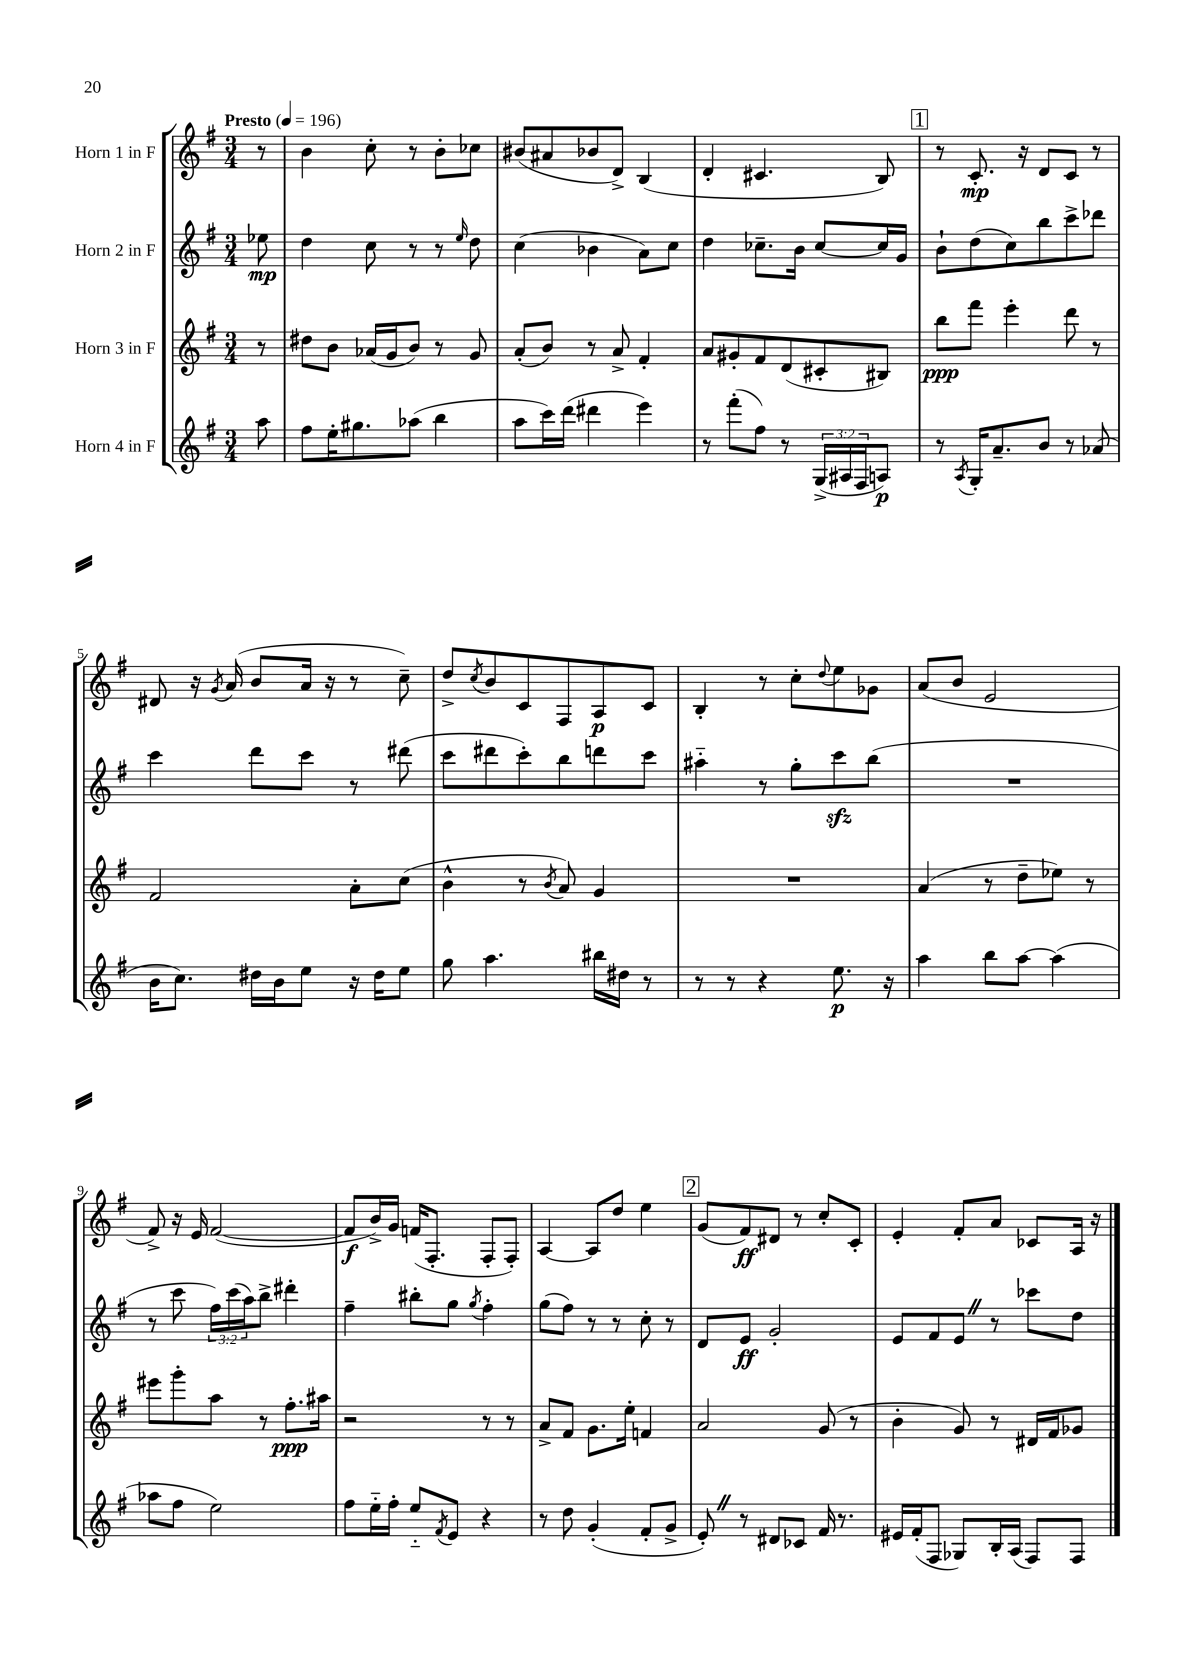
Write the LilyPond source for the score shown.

<<
\new StaffGroup <<
\new Staff = "s0" \with { instrumentName = "Horn 1 in F" } {
    \clef treble \key g \major \numericTimeSignature \time 3/4 \partial 8 \tempo "Presto" 4 = 196
    r8 |
    b'4 c''8-. r8 b'8-. ces''8 |
    bis'8( ais'8 bes'8 d'8->) b4( |
    d'4-. cis'4. b8) |
    \mark \markup { \box "1" } r8 c'8.-.\mp r16 d'8 c'8 r8 |
    dis'8 r16 \acciaccatura { g'8 } a'16( b'8 a'16 r16 r8 c''8--) |
    d''8-> \acciaccatura { c''8 } b'8 c'8 fis8 a8\p c'8 |
    b4-. r8 c''8-. \appoggiatura { d''8 } e''8 ges'8 |
    a'8( b'8 e'2 |
    fis'8->) r16 e'16 fis'2~( |
    fis'8\f b'16->) g'16 f'16( fis8.-. fis8-. fis8-.) |
    a4~ a8 d''8 e''4 |
    \mark \markup { \box "2" } g'8( fis'8\ff) dis'8 r8 c''8-. c'8-. |
    e'4-. fis'8-. a'8 ces'8 a16 r16 \bar "|." |
}
\new Staff = "s1" \with { instrumentName = "Horn 2 in F" } {
    \clef treble \key g \major \numericTimeSignature \time 3/4 \override Staff.TupletNumber.text = #tuplet-number::calc-fraction-text \partial 8
    ees''8\mp |
    d''4 c''8 r8 r8 \grace { e''16 } d''8 |
    c''4( bes'4 a'8) c''8 |
    d''4 ces''8.-- b'16 ces''8~ ces''16 g'16 |
    \mark \markup { \box "1" } b'8-! d''8( c''8) b''8 c'''8-> des'''8 |
    c'''4 d'''8 c'''8 r8 dis'''8( |
    c'''8 dis'''8 c'''8-.) b''8 d'''8 c'''8 |
    ais''4-_ r8 g''8-. c'''8\sfz b''8( |
    R2. |
    r8 c'''8 \tuplet 3/2 { fis''16) c'''16( a''16) } b''8-> dis'''4-. |
    fis''4-- bis''8-. g''8 \acciaccatura { g''8 } fis''4-. |
    g''8( fis''8) r8 r8 c''8-. r8 |
    \mark \markup { \box "2" } d'8 e'8\ff g'2-. |
    e'8 fis'8 e'8 \once \override BreathingSign.text = \markup { \musicglyph "scripts.caesura.straight" } \breathe r8 ces'''8 d''8 \bar "|." |
}
\new Staff = "s2" \with { instrumentName = "Horn 3 in F" } {
    \clef treble \key g \major \numericTimeSignature \time 3/4 \partial 8
    r8 |
    dis''8 b'8 aes'16( g'16 b'8) r8 g'8 |
    a'8-.( b'8) r8 a'8-> fis'4-. |
    a'8 gis'8-. fis'8 d'8( cis'8-. bis8) |
    \mark \markup { \box "1" } b''8\ppp fis'''8 e'''4-. d'''8 r8 |
    fis'2 a'8-. c''8( |
    b'4-^ r8 \acciaccatura { b'8 } a'8) g'4 |
    R2. |
    a'4( r8 d''8-- ees''8) r8 |
    eis'''8 g'''8-. a''8 r8 fis''8.-.\ppp ais''16 |
    r2 r8 r8 |
    a'8-> fis'8 g'8. e''16-. f'4 |
    \mark \markup { \box "2" } a'2 g'8( r8 |
    b'4-. g'8) r8 dis'16 fis'16 ges'8 \bar "|." |
}
\new Staff = "s3" \with { instrumentName = "Horn 4 in F" } {
    \clef treble \key g \major \numericTimeSignature \time 3/4 \override Staff.TupletNumber.text = #tuplet-number::calc-fraction-text \partial 8
    a''8 |
    fis''8 e''16-. gis''8. aes''8( b''4 |
    a''8 c'''16) d'''16( dis'''4 e'''4) |
    r8 fis'''8-.( fis''8) r8 \tuplet 3/2 { g16->( ais16 fis16 } a8\p) |
    \mark \markup { \box "1" } r8 \acciaccatura { a8 } g16-. a'8.-- b'8 r8 aes'8( |
    b'16 c''8.) dis''16 b'16 e''8 r16 dis''16 e''8 |
    g''8 a''4. bis''16 dis''16 r8 |
    r8 r8 r4 e''8.\p r16 |
    a''4 b''8 a''8~ a''4( |
    aes''8 fis''8 e''2) |
    fis''8 e''16-_ fis''16-. e''8-_ \acciaccatura { fis'8 } e'8 r4 |
    r8 d''8 g'4-.( fis'8-. g'8-> |
    \mark \markup { \box "2" } e'8-.) \once \override BreathingSign.text = \markup { \musicglyph "scripts.caesura.straight" } \breathe r8 dis'8 ces'8 fis'16 r8. |
    eis'16 fis'16-.( fis8 ges8) b16-. a16( fis8) fis8 \bar "|." |
}
>>
>>
